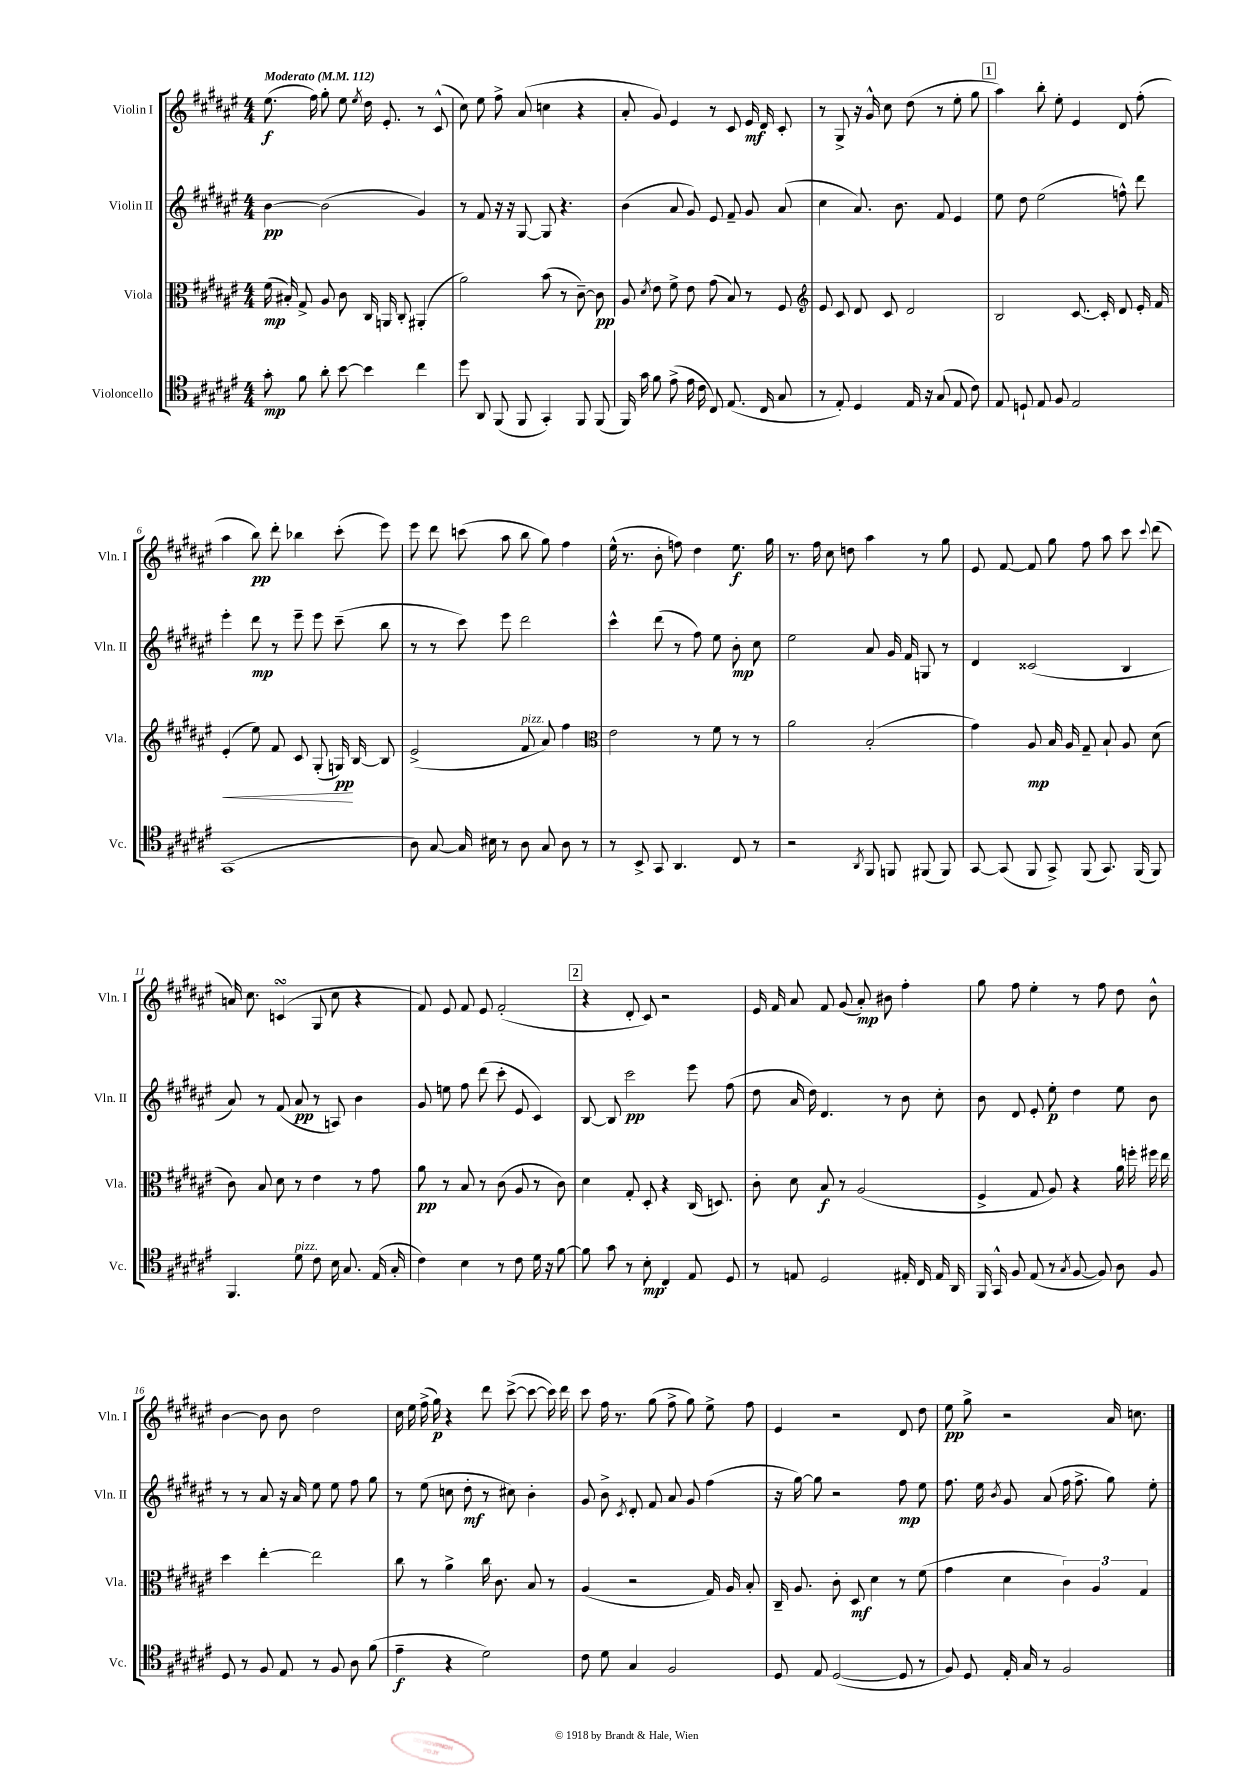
<<
\new StaffGroup <<
\new Staff = "s0" \with { instrumentName = "Violin I" shortInstrumentName = "Vln. I" } {
    \clef treble \key fis \major \numericTimeSignature \time 4/4 \tempo "Moderato" 4 = 112
    \autoBeamOff eis''8.\f( fis''16) gis''8-. eis''8 \acciaccatura { eis''8 } dis''16 eis'8.-. r8 cis'8-^( |
    cis''8) eis''8 fis''8-> ais'8( c''4 r4 |
    ais'8-. gis'8) eis'4 r8 cis'8 eis'16\mf dis'16 cis'8-. |
    r8 gis8-> r16 gis'16-^ cis''8 dis''8( r8 eis''8-. gis''8 |
    \mark \markup { \box "1" } ais''4) b''8-. eis''8-. eis'4 dis'8 fis''8-.( |
    ais''4 b''8\pp) dis'''8-. bes''4 cis'''8-.( eis'''8) |
    eis'''8 dis'''8 c'''8( ais''8 b''8 gis''8) fis''4 |
    eis''16-^( r8. b'8-. f''8) dis''4 eis''8.\f gis''16 |
    r8. fis''16 cis''8 d''8 ais''4 r8 gis''8 |
    eis'8 fis'8~ fis'8 gis''8 fis''8 ais''8 cis'''8 \appoggiatura { cis'''8 } dis'''8( |
    a'16) cis''8. c'4\turn( gis8 cis''8 r4 |
    fis'8) eis'8 fis'8 eis'8 fis'2-.( |
    \mark \markup { \box "2" } r4 dis'8-. cis'8) r2 |
    eis'16 fis'16 ais'8 fis'8 gis'8( ais'8-.\mp) bis'8 fis''4-. |
    gis''8 fis''8 eis''4-. r8 fis''8 dis''8 b'8-^ |
    b'4~ b'8 b'8 dis''2 |
    cis''16 eis''16 fis''16->( gis''16\p) r4 dis'''8 cis'''8~->( cis'''8~ cis'''16) dis'''16 |
    cis'''8 fis''16 r8. gis''8( fis''8-> gis''8) eis''8-> fis''8 |
    eis'4 r2 dis'8 dis''8 |
    eis''8\pp gis''8-> r2 ais'16 c''8. \bar "|." |
}
\new Staff = "s1" \with { instrumentName = "Violin II" shortInstrumentName = "Vln. II" } {
    \clef treble \key fis \major \numericTimeSignature \time 4/4
    \autoBeamOff b'4~\pp b'2( gis'4) |
    r8 fis'8 r16 r16 gis8~ gis8 r4. |
    b'4( ais'8 gis'8) eis'8 fis'8-- gis'8 ais'8( |
    cis''4 ais'8.) b'8. fis'8 eis'4 |
    \mark \markup { \box "1" } eis''8 dis''8 eis''2( f''8-^) dis'''8 |
    eis'''4-. dis'''8\mp r8 eis'''8-- eis'''8 cis'''8--( b''8 |
    r8 r8 cis'''8) eis'''8 dis'''2 |
    cis'''4-^ dis'''8( r8 fis''8) eis''8 b'8-.\mp cis''8 |
    eis''2 ais'8 gis'16 fis'16 g8 r8 |
    dis'4 cisis'2( b4 |
    ais'8) r8 fis'8( ais'8\pp r8 a8) b'4 |
    gis'8 e''8 fis''8 dis'''8( cis'''8-. eis'8 cis'4) |
    \mark \markup { \box "2" } b8~ b8 cis'''2\pp eis'''8 fis''8( |
    dis''8 ais'16 dis''16) dis'4. r8 b'8 cis''8-. |
    b'8 dis'8 eis'8-. eis''8-.\p dis''4 eis''8 b'8 |
    r8 r8 ais'8 r16 ais'16 eis''8 eis''8 fis''8 gis''8 |
    r8 eis''8( c''8 dis''8-.\mf r8 cis''8) b'4-. |
    gis'8 b'8-> \acciaccatura { cis'8 } dis'8-. fis'8 ais'8 gis'8 fis''4( |
    r16 gis''16~) gis''8 r2 fis''8\mp eis''8 |
    fis''8. eis''16 \acciaccatura { b'8 } gis'8 ais'8( fis''16 fis''8.-> gis''8) eis''8-. \bar "|." |
}
\new Staff = "s2" \with { instrumentName = "Viola" shortInstrumentName = "Vla." } {
    \clef alto \key fis \major \numericTimeSignature \time 4/4
    \autoBeamOff fis'16\mp( bis16-.) gis8-> ais8 cis'8 cis16 a,16 cis8-. ais,4-.( |
    ais'2) b'8( r8 cis'8~--) cis'8\pp |
    ais8 \acciaccatura { dis'8 } eis'8 fis'8-> eis'8 gis'8( b8) r8 fis8 |
    \clef treble eis'8 cis'8 dis'8 cis'8 dis'2 |
    \mark \markup { \box "1" } b2 cis'8.~ cis'16-. dis'8 eis'16-. fis'16 |
    eis'4-.\<( eis''8) fis'8 cis'8 gis8-.( g16\pp\!) b16~ b8 |
    eis'2->( fis'8^\markup { \italic "pizz." } ais'8) fis''4 |
    \clef alto eis'2 r8 fis'8 r8 r8 |
    ais'2 b2-.( |
    gis'4) ais8\mp b16 ais16 gis8-- b8-! ais8 dis'8( |
    cis'8) b8 dis'8 r8 eis'4 r8 gis'8 |
    ais'8\pp r8 b8 r8 cis'8( ais8 r8 cis'8) |
    \mark \markup { \box "2" } dis'4 gis8-. dis8-. r4 cis16( d8.) |
    cis'8-. dis'8 b8\f r8 ais2( |
    fis4-> gis8 ais8) r4 ais'16 f''16-. fis''16 eis''16 |
    dis''4 eis''4~-. eis''2 |
    cis''8 r8 ais'4-> cis''16 cis'8. b8 r8 |
    ais4( r2 gis16) ais16 b8-. |
    cis16-- ais8. cis'8-. dis8\mf dis'4 r8 fis'8( |
    gis'4 dis'4 \tuplet 3/2 { cis'4) ais4 gis4 } \bar "|." |
}
\new Staff = "s3" \with { instrumentName = "Violoncello" shortInstrumentName = "Vc." } {
    \clef tenor \key fis \major \numericTimeSignature \time 4/4
    \autoBeamOff gis'8-.\mp fis'8 ais'8-. b'8~ b'4 cis''4 |
    dis''8 ais,8 fis,8( fis,8 gis,4-.) fis,8 fis,8( |
    fis,16) gis'16 fis'8 eis'8->( eis'16 cis'16 cis8) eis8.( cis16 gis8 |
    r8 eis8-.) dis4 eis16 r16 gis8( eis8 cis'8) |
    \mark \markup { \box "1" } eis8 d8-! eis8 fis8 eis2 |
    gis,1( |
    ais8) gis8~ gis16 bis16 r8 ais8 gis8 ais8 r8 |
    r8 b,8-> gis,8 ais,4. cis8 r8 |
    r2 \acciaccatura { ais,8 } fis,8 f,8 fis,8( fis,8) |
    gis,8~ gis,8( fis,8 gis,8->) fis,8( gis,8.) fis,16( fis,8) |
    fis,4. dis'8^\markup { \italic "pizz." } cis'8 b16 gis8. eis16( gis16-. |
    cis'4) b4 r8 cis'8 dis'16 r16 fis'8~ |
    \mark \markup { \box "2" } fis'8 gis'8 r8 b8-.\mp cis4-. eis8 dis8 |
    r8 e8 dis2 eis16-. cis16 eis16 ais,16 |
    fis,16 gis,16-^ fis8 eis8( r8 \acciaccatura { gis8 } fis8~ fis8) ais8 fis8 |
    dis8 r8 fis8 eis8 r8 fis8 ais8 fis'8( |
    eis'4--\f r4 dis'2) |
    cis'8 dis'8 gis4 fis2 |
    dis8 eis8 dis2~( dis8 r8 |
    fis8) dis8 eis16-. gis16 r8 fis2 \bar "|." |
}
>>
>>
